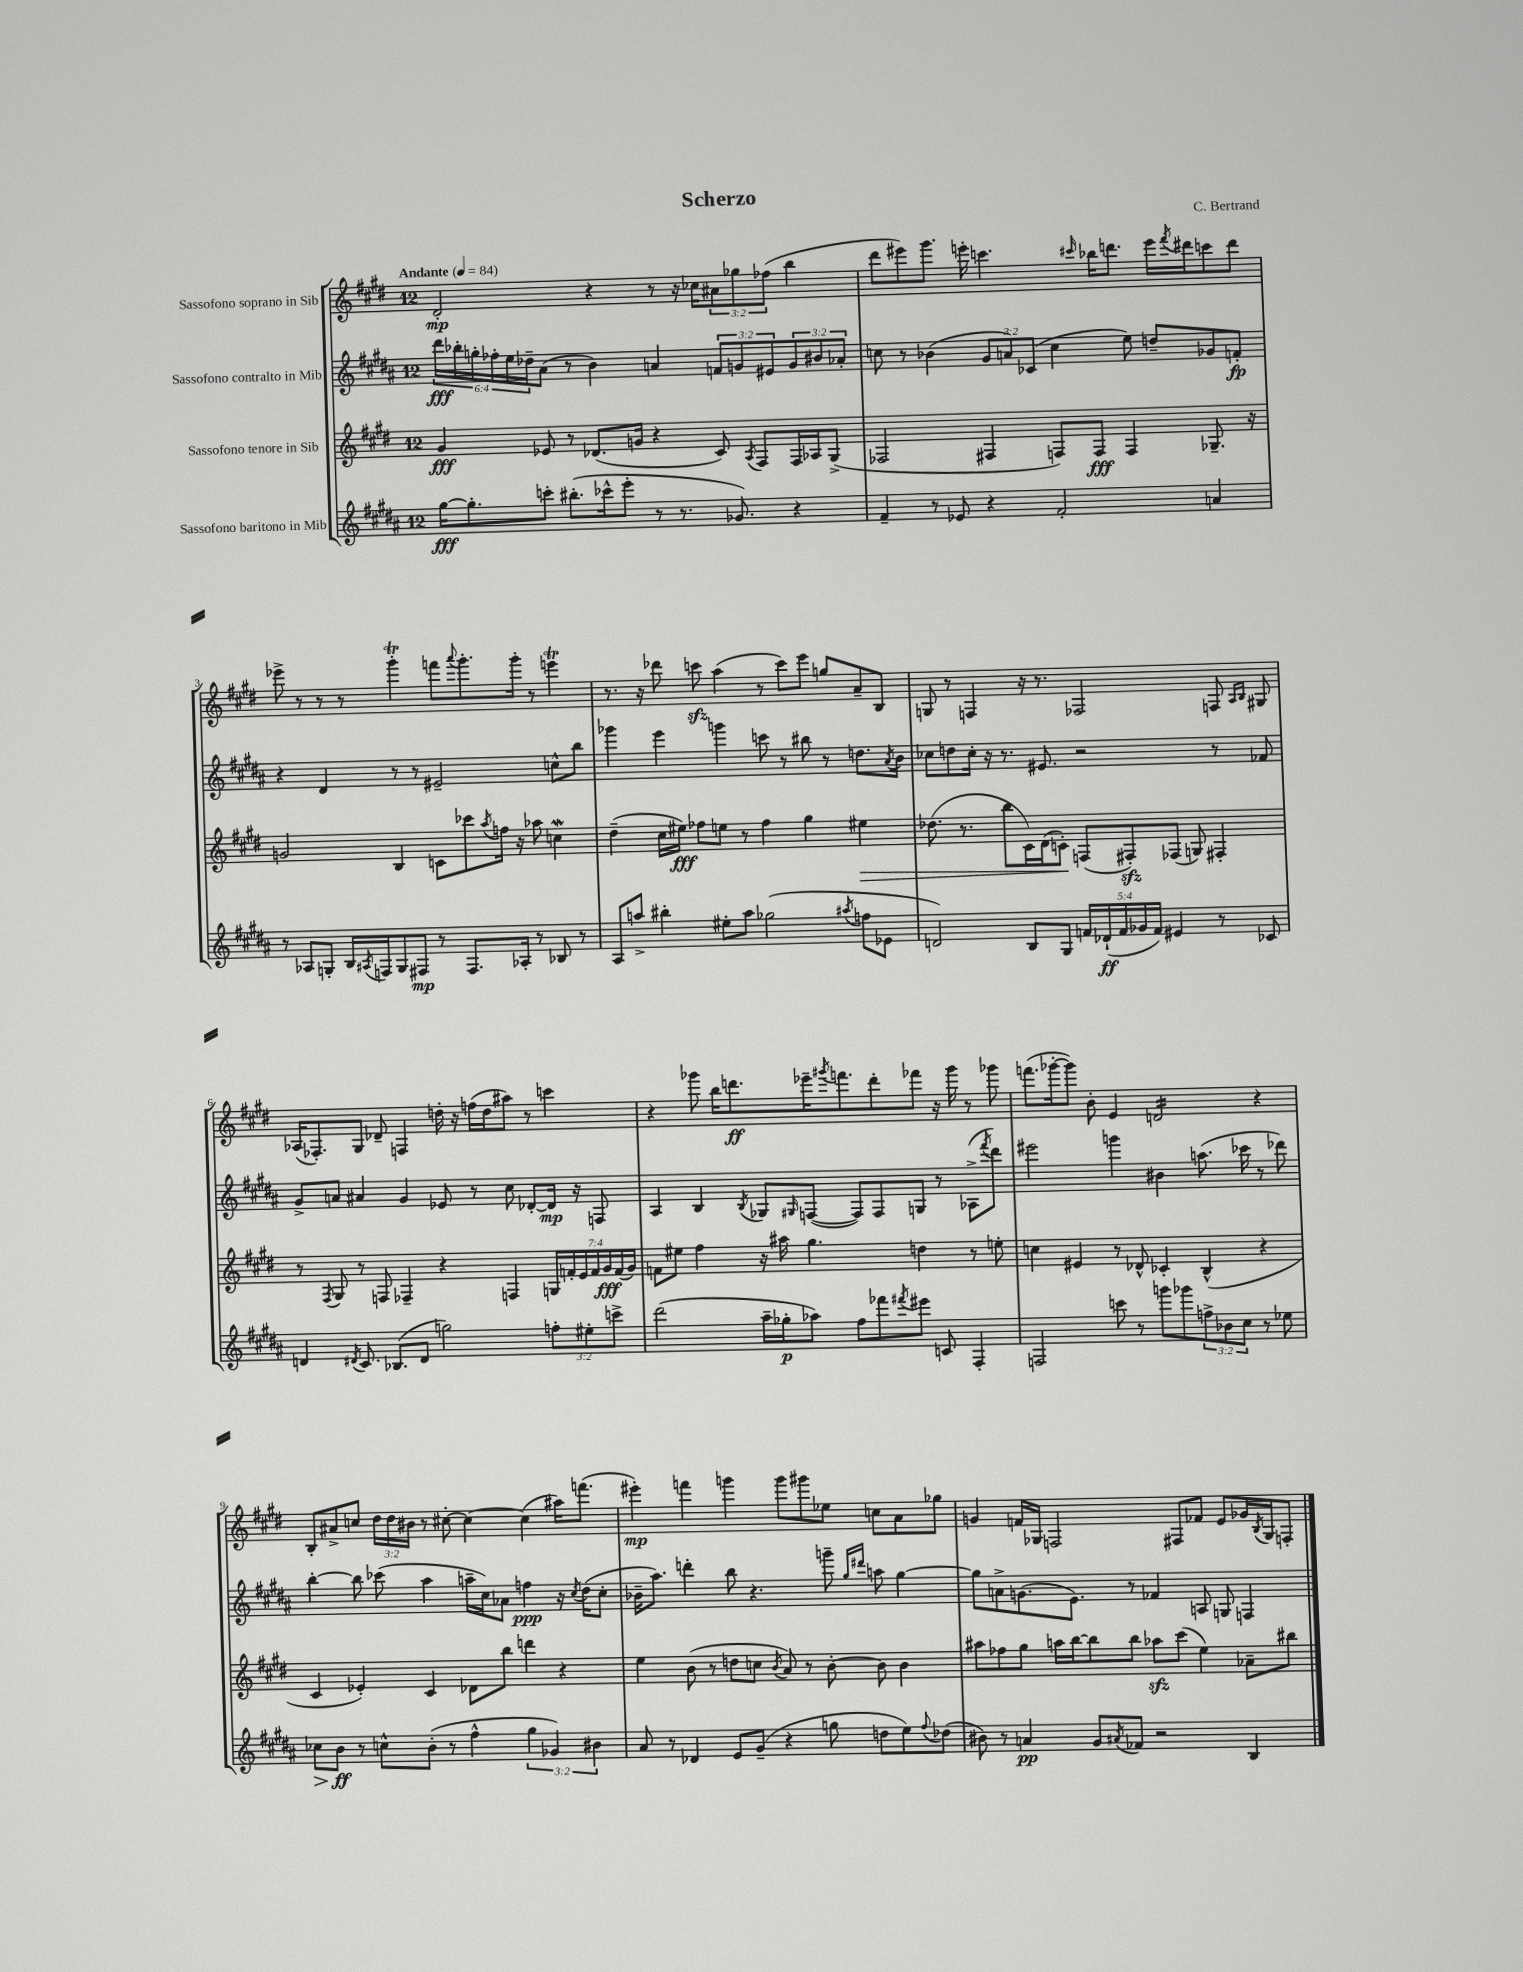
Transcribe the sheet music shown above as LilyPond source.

\header { title = "Scherzo" composer = "C. Bertrand" }
<<
\new StaffGroup <<
\new Staff = "s0" \with { instrumentName = "Sassofono soprano in Sib" } {
    \clef treble \key e \major \once \override Staff.TimeSignature.style = #'single-digit \time 12/8 \override Staff.TupletNumber.text = #tuplet-number::calc-fraction-text \tempo "Andante" 4 = 84
    dis'2-.\mp r4 r8 r16 ces''16 \tuplet 3/2 { ais'8 ges''8 fes''8( } b''4 |
    dis'''8 eis'''8) gis'''8. e'''16-. c'''4. \grace { cis'''16 } bes''16 d'''8. e'''16 \acciaccatura { fis'''8 } dis'''16 c'''8 dis'''8 |
    ees'''8-> r8 r8 r8 gis'''4-.\trill f'''8 \appoggiatura { a'''8 } gis'''8.-. gis'''16-. r8 e'''4\trill |
    r8. r16 des'''8 c'''8\sfz a''4( r8 c'''8) e'''8 g''8 a'8-- b8 |
    g8 r8 f4 r16 r8. fes2 f8 \grace { a16 b16 } gis8 |
    aes16( fes8.-.) gis8 des'8-- f4 d''16-. r16 f''16( d''16 ais''8) r8 c'''4 |
    r4 ges'''8 b''16 d'''8.\ff ees'''16-- \acciaccatura { gis'''8 } f'''8. d'''8-. fes'''8 r16 gis'''16 r8 ges'''8 |
    f'''8.( ges'''16~-. ges'''8) b'8-. e'4 d'2:16 r4 |
    b8-. ais'8-> c''8 \tuplet 3/2 { dis''16 dis''16 bis'16 } r8 cis''8~-. cis''4~ cis''4( ais''16) f'''8.( |
    eis'''4-.\mp) f'''4 g'''4 g'''8 gis'''8 ees''8 c''8 a'8 ges''8 |
    g'4 f'16 ges16 f2 fis8 fes'8 e'8 ges'16 \acciaccatura { b8 } ges16 f8-. \bar "|." |
}
\new Staff = "s1" \with { instrumentName = "Sassofono contralto in Mib" } {
    \clef treble \key b \major \once \override Staff.TimeSignature.style = #'single-digit \time 12/8 \override Staff.TupletNumber.text = #tuplet-number::calc-fraction-text
    \tuplet 6/4 { dis'''16\fff bes''16-. g''16-. fes''16-. e''16 des''16-- } ais'8( r8 b'4) a'4 \tuplet 3/2 { f'8 g'8 eis'8 } \tuplet 3/2 { g'8 bis'8 aes'8-. } |
    c''8 r8 bes'4( \tuplet 3/2 { gis'8 a'8) ces'8( } c''4 e''8) d''8-- ges'8 f'8-.\fp |
    r4 dis'4 r8 r8 eis'2-- c''8-^ b''8 |
    ges'''4 e'''4 g'''4 c'''8 r8 bis''8 r8 d''8. \acciaccatura { ais'8 } b'16 |
    ces''8 d''8 ces''16-. r16 r8. eis'8. r2 r8 fes'8 |
    gis'8-> a'8 ais'4 gis'4 ees'8 r8 cis''8 des'8~-. des'16\mp r16 f8 |
    ais4 b4 \acciaccatura { b8 } ges8 \grace { gis16 } f8~( f8) f8 g8 r8 aes8->( \acciaccatura { fis'''8 } dis'''8) |
    eis'''2 g'''4 bis'4 a''8.( ces'''16 r8 des'''8) |
    b''4~-. b''8 ces'''8( ais''4 a''16-- cis''16) aes'8 f''4\ppp r16 \acciaccatura { cis''8 } dis''16( cis''8-. |
    bes'16-- ais''8.) d'''4-. b''8 r4. g'''8-- \grace { gis''16 dis'''16 } a''8 gis''4~ |
    gis''8 a'8-> g'8.( e'8.) r8 fes'4 a8 g8 f4 \bar "|." |
}
\new Staff = "s2" \with { instrumentName = "Sassofono tenore in Sib" } {
    \clef treble \key e \major \once \override Staff.TimeSignature.style = #'single-digit \time 12/8 \override Staff.TupletNumber.text = #tuplet-number::calc-fraction-text
    gis'4\fff ees'8 r8 des'8.( g'16 r4 cis'8) \acciaccatura { a8 } fis8 fis16 aes16 gis8->( |
    fes2 fis4 f8) f8\fff f4 ges8.-- r16 |
    g'2 b4 c'8 ces'''8 \acciaccatura { a''8 } f''16 r16 aes''8 c''4\mordent |
    dis''4--( cis''16 eis''16\fff) fes''8 e''8 r8 fes''4 gis''4 eis''4\> |
    des''8.( r8. b''8 cis'16) dis'16( c'8-.\!) f8( fis8-.\sfz) fes8( g8) fis4-. |
    r8 \acciaccatura { fis8 } gis8 r8 f8 fes4-- r4 f4 \tuplet 7/4 { g16 f'16-. e'16 f'16 gis'16\fff f'16( gis'16) } |
    f'8 eis''8 fis''4 r16 ais''16 gis''4. d''4 r8 e''8-. |
    c''4 eis'4 r8 des'8-^ ces'4-. b4-^( r4 |
    cis'4 ees'4-.) cis'4 des'8 b''8 d'''4 r4 |
    e''4 b'8( r8 d''8 c''8 \acciaccatura { b'8 } a'8) r8 b'8~-. b'8 b'4 |
    ais''8 fes''8 gis''8 a''16 b''16~ b''8 b''8 aes''8\sfz cis'''8( e''4) aes'8-- bis''8 \bar "|." |
}
\new Staff = "s3" \with { instrumentName = "Sassofono baritono in Mib" } {
    \clef treble \key b \major \once \override Staff.TimeSignature.style = #'single-digit \time 12/8 \override Staff.TupletNumber.text = #tuplet-number::calc-fraction-text
    gis''16~\fff gis''8.-. c'''8-. bis''8.-.( ces'''16-^ e'''8-. r8 r8. ges'8.) r4 |
    fis'4-- r8 ees'8 r4 fis'2-. a'4 |
    r8 aes8 g8-. b16 \acciaccatura { ais8 } f16 g8 fis8\mp r8 fis8. aes16-. r8 bes8 r8 |
    ais8 a''8-> bis''4-. eis''8-. a''8 ges''2( \acciaccatura { ais''8 } f''8 ees'8 |
    d'2) b8 gis8 \tuplet 5/4 { f'16 des'16-!\ff( f'16 ges'16 f'16) } eis'4 r8 ces'8 |
    d'4 \acciaccatura { dis'8 } cis'8. bes8.( dis'8 g''2) \tuplet 3/2 { f''8-. eis''8-. c'''8-> } |
    dis'''2( ais''16-- ges''16-.\p aes''8) fis''8 fes'''8 \acciaccatura { fis'''8 } eis'''8 c'8 fis4-. |
    f2 c'''8 r8 g'''8 ges'''8 \tuplet 3/2 { f''8-> bes'8 cis''8 } r8 ees''8 |
    ces''8\> b'8\ff\! r8 c''8-^ b'8-.( r8 fis''4-^ \tuplet 3/2 { gis''4 ges'4) bis'4 } |
    ais'8 r8 des'4 e'8 gis'8--( r4 g''8 d''8 e''8) \appoggiatura { fis''8 } des''8( |
    bis'8) r8 a'4\pp gis'8 \acciaccatura { ais'8 } fes'8 r2 b4 \bar "|." |
}
>>
>>
